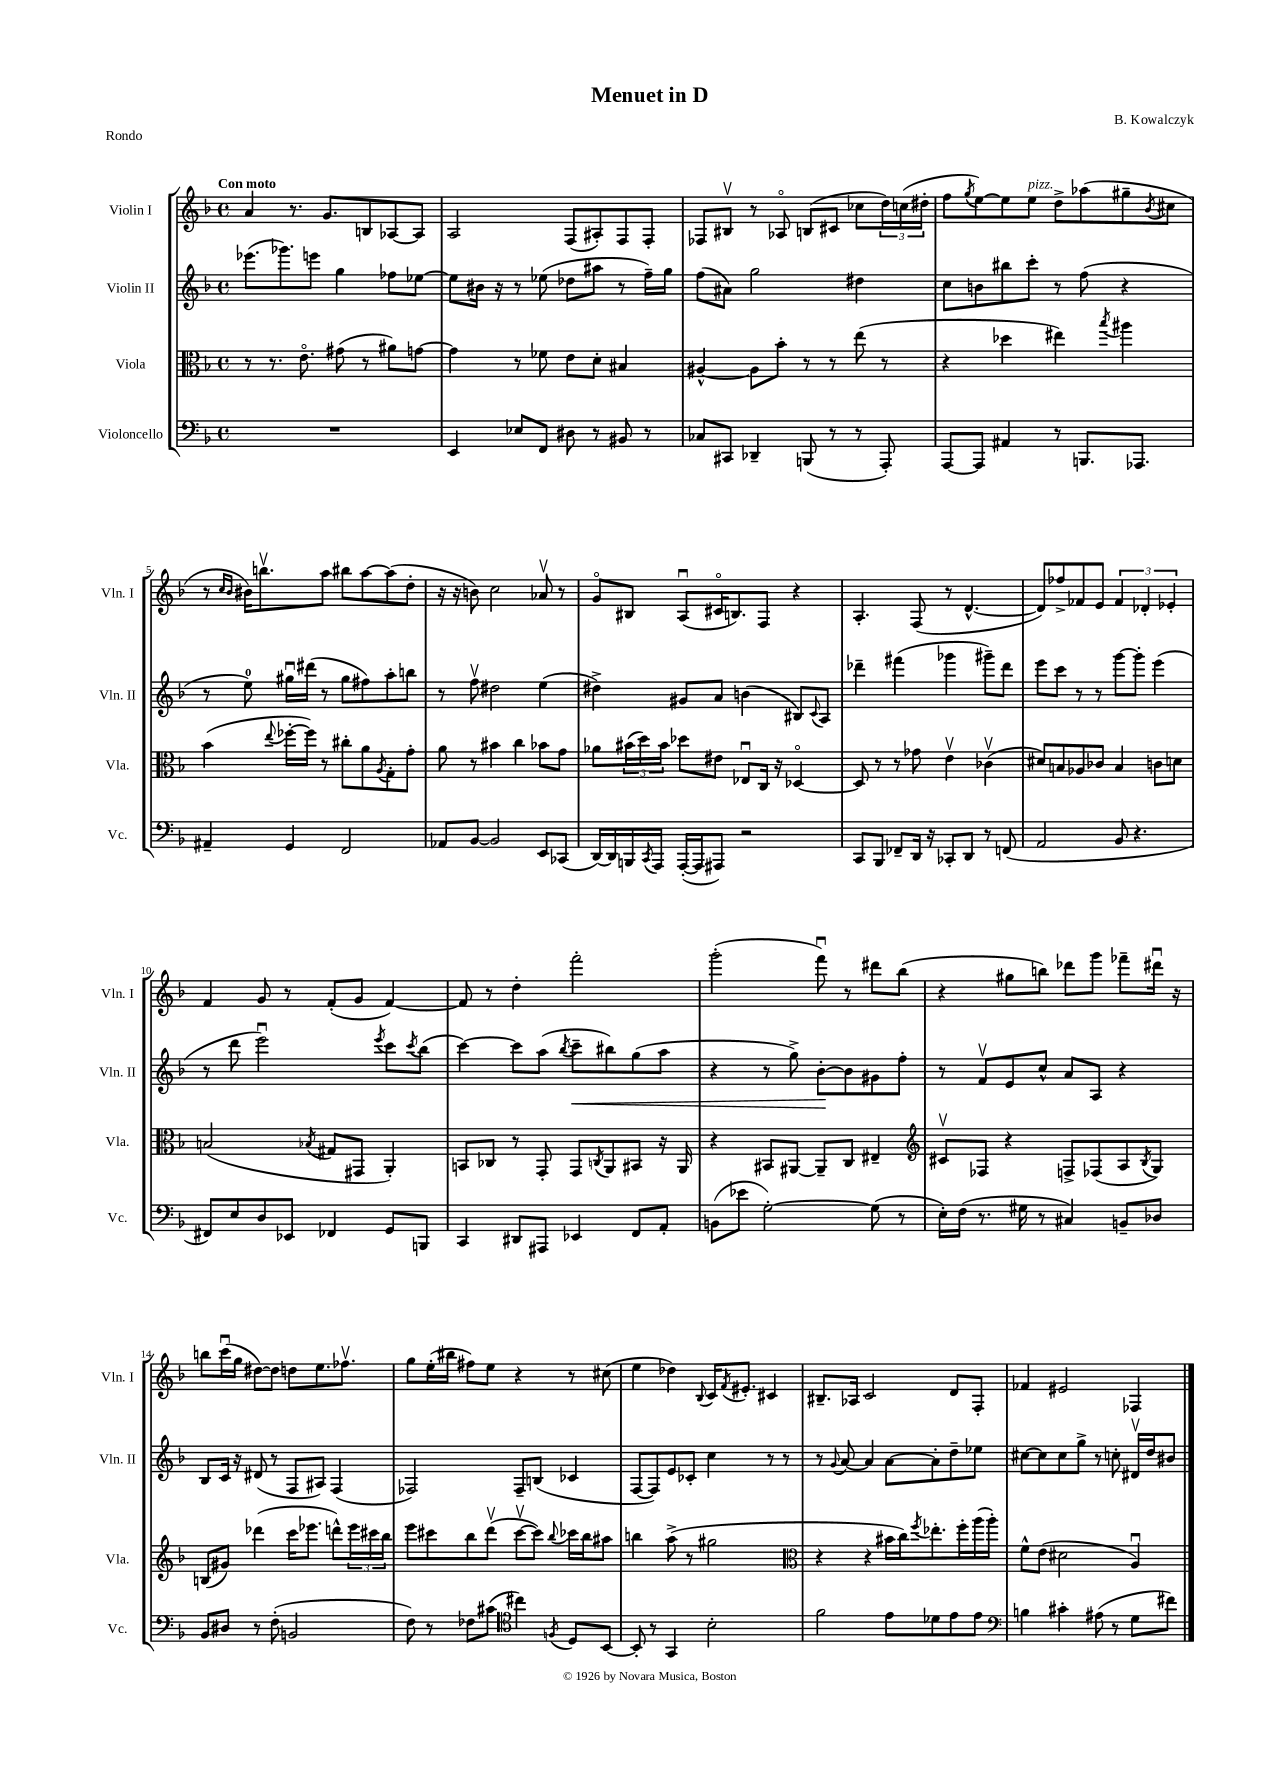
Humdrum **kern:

**kern	**kern	**kern	**kern
*staff4	*staff3	*staff2	*staff1
*clefF4	*clefC3	*clefG2	*clefG2
*k[b-]	*k[b-]	*k[b-]	*k[b-]
*M4/4	*M4/4	*M4/4	*M4/4
*met(c)	*met(c)	*met(c)	*met(c)
1r	8r	(8.eee-	4a
.	8.r	.	.
.	.	8.ggg-)	.
.	.	.	8.r
.	8.eo	.	.
.	.	8eee	.
.	.	.	8.g
.	(8g#	4gg	.
.	8r	.	8B
.	8a#)	8ff-	[8A-
.	[8g	[8ee-	8A-]
=	=	=	=
4EE	4g]	8ee-]	2A
.	.	16b#	.
.	.	16r	.
8E-	8r	8r	.
8FF	8f-	(8ee-	.
8D#	8e	8dd-	(8F
8r	8d'	8aa#	8A#')
8BB#	4B#	8r	8F
8r	.	16ff~)	8F'
.	.	16gg	.
=	=	=	=
8C-	[4A#^^	(8ff	8F-
8CC#	.	8a#)	8B#v
4DD-~	8A#]	2gg	8r
.	8b-'	.	8A-o
(8BBB	8r	.	(8B
8r	8r	.	8c#
8r	(8ee	4dd#	8cc-
8AAA')	8r	.	24dd)
.	.	.	(24cc
.	.	.	24dd#'
=	=	=	=
[8AAA	4r	8cc	8ff
.	.	.	8qgg
8AAA]	.	8b	[8ee)
4AA#	4dd-	8bb#	8ee]
.	.	8ccc'	8ee
8r	4ee#)	8r	8dd^
8.BBB	.	(8ff	(8aa-
.	8qbb-	.	.
.	4aa#	4r	8gg#~
8.AAA-	.	.	.
.	.	.	8qb-
.	.	.	8cc#
=	=	=	=
4AA#~	(4b-	8r	8r
.	.	.	16qqcc
.	.	.	16qqb-
.	.	8ee)	16b#)
.	.	.	8.bbv
.	8qqee	.	.
4GG	[16ff-'	16gg#u	.
.	16ff-])	(16ddd#	.
.	8r	8r	8aa
2FF	8cc#'	8gg#	8bb#
.	8a	8ff#)	[8aa
.	8qA	.	.
.	8G'	8aa'	(8aa]
.	8g'	8bb	8dd'
=	=	=	=
8AA-	8a	8r	16r
.	.	.	16r
[8BB-	8r	8ffv	8b)
2BB-]	4b#	2dd#	2cc
.	4cc	.	.
8EE	8b-	(4ee	8a-v
(8CC-	8g	.	8r
=	=	=	=
[16DD)	8a-	4dd#^)	8go
16DD]	.	.	.
16BBB	(24b#	.	8B#
.	24dd)	.	.
8qCC	.	.	.
16AAA	.	.	.
.	24b#	.	.
([16AAA'	8dd-	8g#	(8Au
16AAA]	.	.	.
8AAA#)	8e#	8a	16c#o
.	.	.	8.B)
2r	8E-u	(4b	.
.	16C	.	8F
.	16r	.	.
.	[4D-o	8B#)	4r
.	.	8qqc	.
.	.	8A	.
=	=	=	=
8CC	8D-]	4ddd-~	4.A'
8BBB-	8r	.	.
8FF-~	8r	(4fff#	.
16DD	8g-	.	(8F
16r	.	.	.
8CC-'	4ev	4ggg-	8r
8DD	.	.	[4.d^^
8r	(4c-v	8ggg#~)	.
(8FF	.	8ddd-	.
=	=	=	=
2AA	8d#)	8eee	8d])
.	8B	8ccc	8ff-^
.	8A-	8r	8f-
.	8c-	8r	8e
8BB-	4B	[8ggg	6f-
4.r	.	8ggg']	.
.	.	.	6d-'
.	8c	(4eee	.
.	.	.	6e-'
.	8d	.	.
=	=	=	=
8FF#)	(2B	8r	4f
8E	.	8ddd	.
8D	.	2eeeu)	8g
8EE-	.	.	8r
.	8qB-	.	.
4FF-	8G#	.	(8f'
.	8GG#	.	8g
.	.	8qeee	.
8GG	4AA')	8ccc	[4f)
.	.	8qccc	.
8BBB	.	(8bb-	.
=	=	=	=
4CC	8BB	[4ccc)	8f]
.	8C-	.	8r
8DD#	8r	8ccc]	4dd'
8AAA#	8GG'	(8aa	.
.	.	8qbb-	.
4EE-	8GG	8ccc~	2fff'
.	8qC	.	.
.	8AA	8bb#)	.
8FF	8BB#	(8gg	.
8AA'	16r	8aa	.
.	16AA	.	.
=	=	=	=
(8BB	4r	4r	(2ggg'
8e-	.	.	.
[2G')	8BB#	8r	.
.	[8AA#	8gg^)	.
.	8AA#~]	[8b-'	8fffu)
.	8C	8b-]	8r
(8G]	4E#~	8g#	8ddd#
8r	.	8ff'	(8bb-
=	=	=	=
*	*clefG2	*	*
16E')	8c#v	8r	4r
(16F	.	.	.
8.r	8F-	8fv	.
.	4r	8e	8gg#
16G#	.	.	.
8r	.	8cc^^	8bb)
4C#)	8F^	8a	8ddd-
.	(8F-	8A	8ggg
8BB~	8A	4r	8fff-~
.	8qB-	.	.
8D-	8G)	.	16ddd#u
.	.	.	16r
=	=	=	=
8BB-	(8B	8B-	8bb
8D#	8g#)	16c	(16cccu
.	.	16r	16gg
8r	(4ddd-	(8d#	[8dd#)
(8F'	.	8r	8dd#]
2BB	16ccc	8F	8dd
.	8.eee-	.	.
.	.	8A#)	8.ee
.	8ddd^^)	(4F	.
.	.	.	8.ff-v
.	24eee-	.	.
.	24ccc#	.	.
.	24bb-	.	.
=	=	=	=
8F)	8eee	2F-)	8gg
8r	8ccc#	.	(16ee'
.	.	.	16bb#
8F-	8bb-	.	8ff#)
(8c#	(8dddv	.	8ee
*clefC4	*	*	*
4cc#)	[8ccc#v	8F-~	4r
.	8ccc#])	(8B	.
8qF	8qqbb-	.	.
8D	16ccc-	4c-	8r
.	16bb-	.	.
[8BB-	8aa#	.	(8cc#
=	=	=	=
8BB-']	4bb	[8F	4ee
8r	.	8F])	.
4GG	(8aa^	8e	4dd-)
.	8r	8c-'	.
.	.	.	8qqB-
2B-'	2gg#	4cc	16c
.	.	.	8qf
.	.	.	8.e#'
.	.	8r	4c#
.	.	8r	.
=	=	=	=
*	*clefC3	*	*
2f	4r	8r	8.B#~
.	.	8qqg	.
.	.	[8a	.
.	.	.	16A-
.	4r	4a]	2c
8e	16b#	[8a	.
.	16cc)	.	.
.	8qff	.	.
8d-	8.ee-'	8a']	.
8e	.	8dd~	8d
.	16ff'	.	.
8e	(16aa	8ee-	8F'
.	16aa')	.	.
=	=	=	=
*clefF4	*	*	*
4B	8f^^	[8cc#	4f-
.	(8e	8cc#]	.
4c#'	2d#	8cc#	2e#
.	.	8gg^	.
(8A#	.	8r	.
8r	.	8cc'	.
8G	4Au)	16d#v	4F-
.	.	16dd	.
8f#)	.	8b#	.
==	==	==	==
*-	*-	*-	*-
